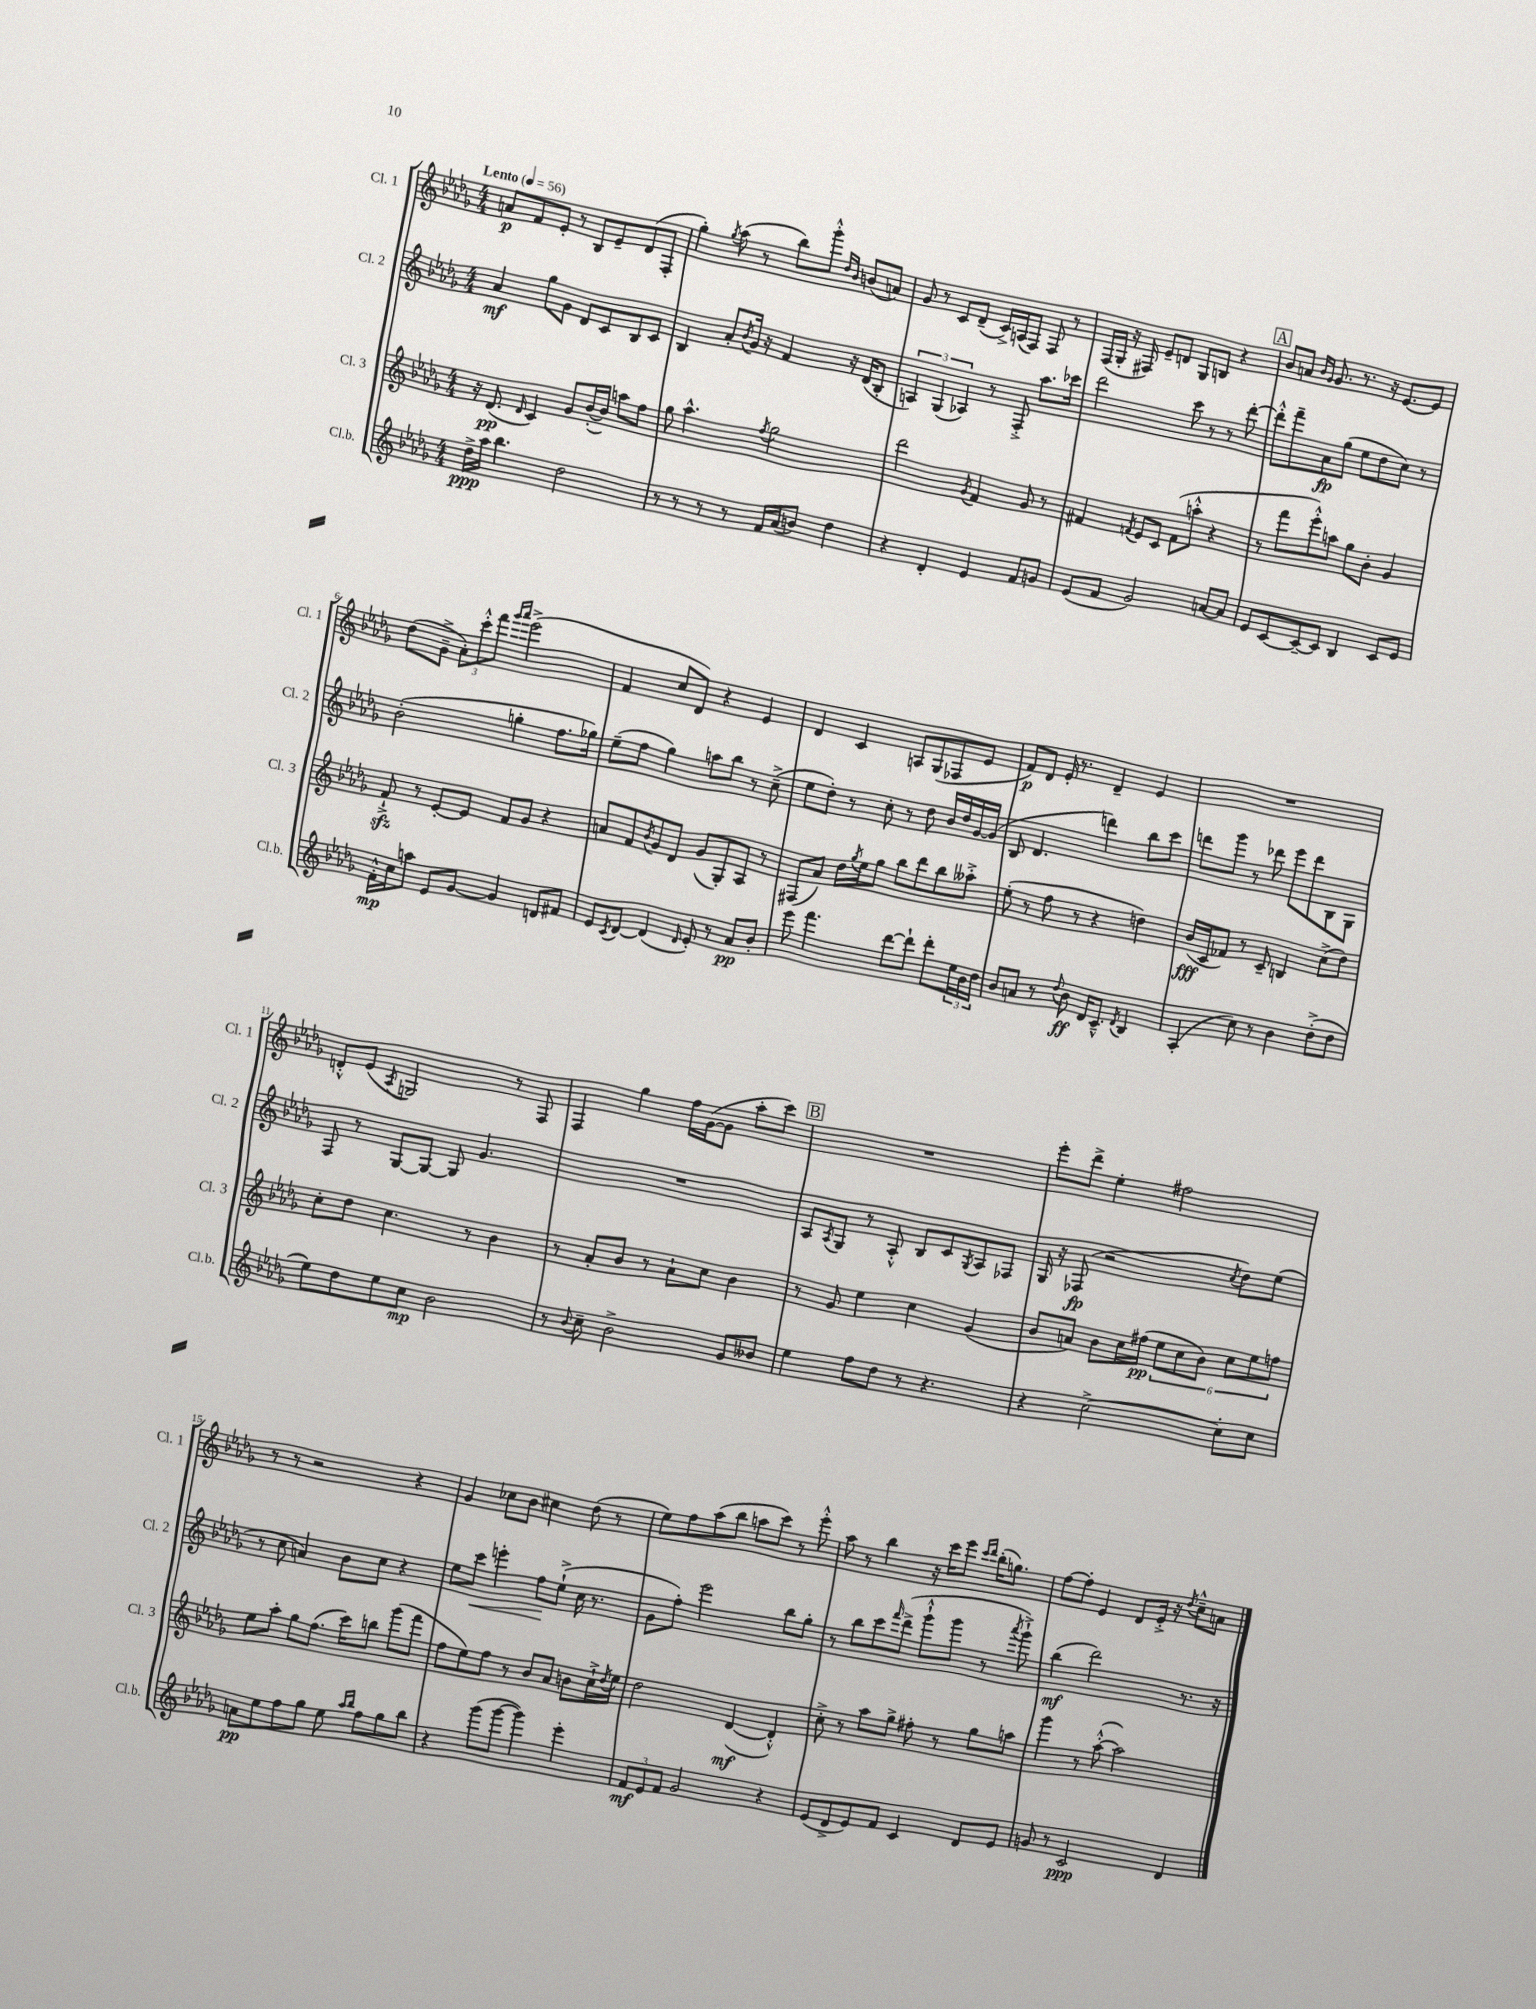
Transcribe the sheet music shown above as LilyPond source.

<<
\new StaffGroup <<
\new Staff = "s0" \with { instrumentName = "Cl. 1" shortInstrumentName = "Cl. 1" } {
    \clef treble \key des \major \numericTimeSignature \time 4/4 \tempo "Lento" 4 = 56
    a'8\p f'8 ees'8-. r8 bes8 ees'8-- des'8( f8-. |
    ges''4-.) \acciaccatura { ges''8 } aes''8( r8 bes''8) ges'''8-.-^ \grace { des''16 bes'16 } b'8( a'8) |
    ges'8 r8 c'8 des'8--( c'16->) a16( f8) f8 r8 |
    f16( ges16-. r16 fis16) ees'8-- d'8 ges8 b8 r4 |
    \mark \markup { \box "A" } bes'8 a'8 \grace { bes'16 ges'16 } ges'8. r8. r16 ees'8.~ ees'8 |
    des''8( ges'8---> \tuplet 3/2 { aes'8-.) c'''8-.-^ f'''8 } \grace { ges'''16 aes'''16 } ees'''2->( |
    f'4 c''8 des'8) r4 ees'4 |
    des'4 c'4 a8 ges8( fes8 ees'8 |
    f'8\p) des'8 ees'16-. r8. des'4-- ees'4 |
    R1 |
    d'8-.-^ ees'8( \acciaccatura { aes8 } g2) r8 f8 |
    f4 ges''4 f''16 ges'16~( ges'8 aes''8-. c'''8) |
    \mark \markup { \box "B" } R1 |
    ees'''8-. des'''8-> ees''4-. fis''2 |
    r8 r8 r2 r4 |
    ges'4 ces''8 bes'8 cis''4 des''8( r8 |
    ees''8) f''8 aes''8( bes''8 a''8 c'''8) r8 ees'''8-.-^ |
    aes''8 r8 bes''4 r16 c'''16 ees'''8 \grace { c'''16 des'''16 } bes''16-.( g''8.) |
    f''8~ f''8-. ees'4 des'8 ees'16-.-> r16 \acciaccatura { des''8 } c''8---^ a'8 \bar "|." |
}
\new Staff = "s1" \with { instrumentName = "Cl. 2" shortInstrumentName = "Cl. 2" } {
    \clef treble \key des \major \numericTimeSignature \time 4/4
    aes'4\mf ges''8 ges'8 des'8 c'8 bes8 c'8 |
    bes4 aes'8-. \acciaccatura { bes'8 } ges'16 r16 f'4 r16 des'16( bes8-. |
    \tuplet 3/2 { a4) ges4( aes4) } r8 f8-.-> aes''8. ces'''16 |
    des'''2 c'''8 r8 r8 des'''8~-. |
    \mark \markup { \box "A" } des'''8-.-^ f'''8-- aes'8\fp ges''8( ees''8 des''8 c''8) r8 |
    bes'2-.( g''4-. f''8. ges''16) |
    ees''8--( f''8 ges''4) a''8 bes''8 r8 c''8--->( |
    ees''8 des''8-.) r8 c''8-. r8 des''8 bes'16 des''16 ges'16~ ges'16( |
    bes8 des'4. d'''4) bes''8 c'''8 |
    d'''8 ges'''8 r8 des'''8 ees'''8 des'''8 bes8 ges8 |
    f8 r8 ges8~ ges8~ ges8 ges'4. |
    R1 |
    \mark \markup { \box "B" } aes8 \acciaccatura { aes8 } ges8 r8 aes8-.-^ bes8 c'8 \acciaccatura { ges8 } aes8 fes8 |
    ges16 r16 fes8\fp( r2 \acciaccatura { c''8 } des''8) ees''8( |
    r8 c''8 a'4) bes'8 c''8 r4 |
    ees''8 c'''8\< e'''4-. f''8\! ees''8-!->( c''16 r8. |
    ges'8 f''8-.) ees'''2 bes''8 ges''8-. |
    r8 bes''8 c'''8 \grace { f'''16 } des'''8->( ges'''8-!-^ ges'''8 r8 \acciaccatura { aes'''8 } ges'''8-!->) |
    bes''4\mf( des'''2) r8. r16 \bar "|." |
}
\new Staff = "s2" \with { instrumentName = "Cl. 3" shortInstrumentName = "Cl. 3" } {
    \clef treble \key des \major \numericTimeSignature \time 4/4
    r16 des'8.\pp( \grace { des'16 } c'4) ges'8 bes'16~-.( bes'16) a''8 f''8 |
    ges''8 aes''4.-^ \acciaccatura { f''8 } ges''2 |
    des'''2 \acciaccatura { ges'8 } f'4 ges'8 r8 |
    fis'4 \acciaccatura { f'8 } ees'8 c'8 f'8( a''8-.-^ r4 |
    \mark \markup { \box "A" } r8 f'''8 ees'''8-.-^) a''8 ges''8 bes'8-. ges'4 |
    f'8-!->\sfz r8 ees'8~-. ees'8 f'8 ges'8 r4 |
    a'8 f'8 \acciaccatura { bes'8 } ges'8 des'8 ges'8( ges8-.) aes8 r8 |
    fis8( aes'8) des''16 \acciaccatura { ges''8 } ees''16 ges''8 bes''8 des'''8 bes''8 aeses''8-.-> |
    ees''8-.( r8 f''8 r8 r4 d''4) |
    bes'16\fff( c'16 fes'8) r8 c'8-- b4 c''8->( des''8) |
    c''8-. des''8 c''4. r8 bes'4 |
    r8 aes'8-. bes'8 r8 aes'8-! c''8 bes'4 |
    \mark \markup { \box "B" } r8 ges'8 ees''4 c''4 ges'4( |
    bes'8 a'8) bes'8 c''16 fis''16\pp( \tuplet 6/4 { ees''8 c''8 bes'8) c''8 ees''8 f''8 } |
    ees''8 aes''8-. ges''8 f''8.( c'''16) b''8 ges'''8( f'''8 |
    f''8 ees''8) f''8 r8 bes'8 aes'8 b'8 c''16-!-> \acciaccatura { des''8 } ees''16 |
    des''2 des'4~\mf( des'4-.-^) |
    c''8-.-> r8 aes''8 ges''8-> fis''8-. r8 ges''8 a''8 |
    ges'''4 r8 aes''8~-.-^( aes''2) \bar "|." |
}
\new Staff = "s3" \with { instrumentName = "Cl.b." shortInstrumentName = "Cl.b." } {
    \clef treble \key des \major \numericTimeSignature \time 4/4
    des''16->\ppp aes''16 bes''4. des''2 |
    r8 r8 r8 r8 f'16 aes'16( b'8) des''4 |
    r4 des'4-. ees'4 f'8 g'8 |
    ees'8( f'8 ges'2) a'8~ a'8 |
    \mark \markup { \box "A" } ees'8 c'8~ c'8~-- c'8 bes4 c'8 ees'8 |
    f'16-.-^\mp c''16 a''8 ees'8 ges'8~ ges'4 d'8 fis'8 |
    ees'8 \acciaccatura { c'8 } des'8~ des'4( \grace { des'16 } ees'8-.) r8 aes'8\pp bes'8-. |
    ees'''8 f'''4. des'''8~ des'''8-! des'''8-. \tuplet 3/2 { ees''16 bes'16 des''16 } |
    bes'8 a'8 r8 \appoggiatura { des''8 } bes'8\ff des'16 c'8.---^ \acciaccatura { des'8 } bes4 |
    aes4-.( c''8) r8 bes'4 des''8-.->( des''8 |
    ees''8) des''8 ees''8 c''8\mp bes'2 |
    r8 \appoggiatura { bes'8 } c''8-- bes'2-> ges'8 beses'8 |
    \mark \markup { \box "B" } ees''4 f''8 des''8 r8 r4. |
    r4 c''2~-> c''8-. c''8 |
    a'8\pp ees''8 f''8 ges''8 ees''8 \grace { aes''16 bes''16 } f''8 ges''8 bes''8 |
    r4 ges'''8( ges'''8~ ges'''4) ees'''4-. |
    \tuplet 3/2 { f'8\mf ees'8 f'8 } ges'2 r4 |
    ees'8( des'8-> ees'8) f'8 c'4 des'8 ees'8 |
    g'8 r8 c'2\ppp des'4 \bar "|." |
}
>>
>>
